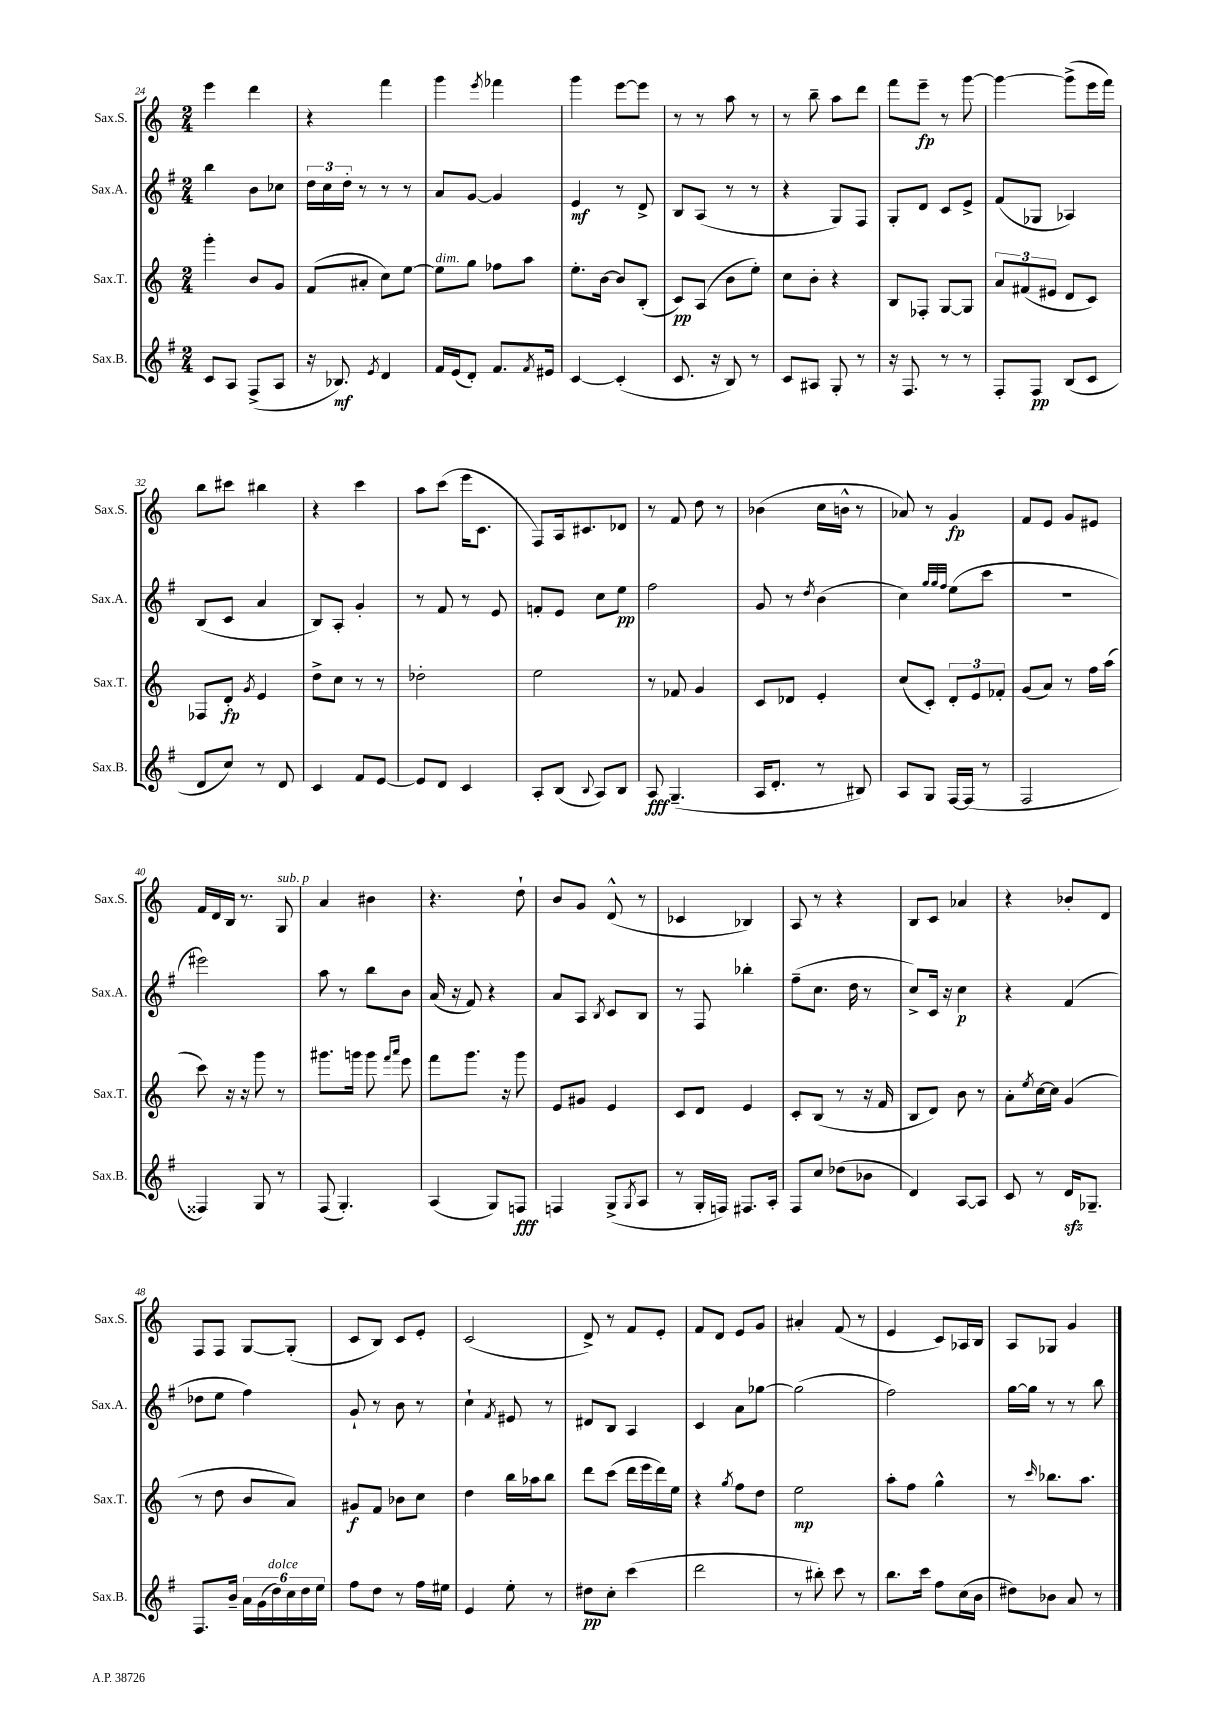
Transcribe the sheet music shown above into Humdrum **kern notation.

**kern	**dynam	**kern	**dynam	**kern	**dynam	**kern	**dynam
*part4	*part4	*part3	*part3	*part2	*part2	*part1	*part1
*staff4	*staff4	*staff3	*staff3	*staff2	*staff2	*staff1	*staff1
*I"Sax.B.	*	*I"Sax.T.	*	*I"Sax.A.	*	*I"Sax.S.	*
*I'Sax.B.	*	*I'Sax.T.	*	*I'Sax.A.	*	*I'Sax.S.	*
*clefG2	*	*clefG2	*	*clefG2	*	*clefG2	*
*k[f#]	*	*k[]	*	*k[f#]	*	*k[]	*
*M2/4	*	*M2/4	*	*M2/4	*	*M2/4	*
=24	=24	=24	=24	=24	=24	=24	=24
8c/L	.	4ggg'\	.	4bb\	.	4eee\	.
8A/J	.	.	.	.	.	.	.
(8F#^/L	.	8b/L	.	8b\L	.	4ddd\	.
8A/J	.	8g/J	.	8cc-X\J	.	.	.
=25	=25	=25	=25	=25	=25	=25	=25
16r	.	(8f/L	.	24dd\LL	.	4r	.
.	.	.	.	24cc\	.	.	.
8.B-X/)	mf	.	.	.	.	.	.
.	.	.	.	24dd'\JJ	.	.	.
.	.	8a#X'/J	.	8r	.	.	.
8qe/	.	.	.	.	.	.	.
4d/	.	8cc\L)	.	8r	.	4fff\	.
.	.	[8ee\J	.	8r	.	.	.
=26	=26	=26	=26	=26	=26	=26	=26
!	!	!LO:TX:a:i:t=dim.	!	!	!	!	!
16f#/LL	.	8ee\L]	.	8a/L	.	4ggg\	.
(16e/J	.	.	.	.	.	.	.
8d'/J)	.	8gg\J	.	[8g/J	.	.	.
.	.	.	.	.	.	8qeee/	.
8.f#/L	.	8ff-X\L	.	4g/]	.	4fff-X\	.
.	.	8aa\J	.	.	.	.	.
8qf#/	.	.	.	.	.	.	.
16e#X/Jk	.	.	.	.	.	.	.
=27	=27	=27	=27	=27	=27	=27	=27
[4c/	.	8.ee'\L	.	4e/	mf	4ggg\	.
.	.	[16b\Jk	.	.	.	.	.
(4c'/]	.	8b/L]	.	8r	.	[8eee\L	.
.	.	(8B'/J	.	8d^/	.	8eee\J]	.
=28	=28	=28	=28	=28	=28	=28	=28
8.c/	.	8c/L)	pp	8B/L	.	8r	.
.	.	(8A/J	.	(8A/J	.	8r	.
16r	.	.	.	.	.	.	.
8B/)	.	8b\L	.	8r	.	8aa\	.
8r	.	8ee'\J)	.	8r	.	8r	.
=29	=29	=29	=29	=29	=29	=29	=29
8c/L	.	8cc\L	.	4r	.	8r	.
8A#X/J	.	8b'\J	.	.	.	8bb~\	.
8G'/	.	4r	.	8G/L)	.	8aa\L	.
8r	.	.	.	8F#/J	.	8ddd\J	.
=30	=30	=30	=30	=30	=30	=30	=30
16r	.	8B/L	.	8G'/L	.	8fff\L	.
8.F#/	.	.	.	.	.	.	.
.	.	8F-X'/J	.	8d/J	.	8eee~\J	fp
8r	.	[8G/L	.	8c/L	.	8r	.
8r	.	8G/J]	.	8e^/J	.	[8ggg\	.
=31	=31	=31	=31	=31	=31	=31	=31
8F#'/L	.	12a/L	.	(8f#/L	.	4ggg\_	.
.	.	(12f#X/	.	.	.	.	.
8F#/J	pp	.	.	8G-X/J	.	.	.
.	.	12e#X/J	.	.	.	.	.
(8B/L	.	8d/L	.	4A-X/)	.	(8ggg^\L]	.
8c/J	.	8c/J)	.	.	.	16eee\L	.
.	.	.	.	.	.	16fff\JJ)	.
!!LO:LB:g=z
=32	=32	=32	=32	=32	=32	=32	=32
8d/L	.	8F-X/L	.	(8B/L	.	8bb\L	.
8cc/J)	.	8d'/J	fp	8c/J	.	8ccc#X\J	.
.	.	8qg/	.	.	.	.	.
8r	.	4e/	.	4a/	.	4bb#X\	.
8d/	.	.	.	.	.	.	.
=33	=33	=33	=33	=33	=33	=33	=33
4c/	.	8dd^\L	.	8B/L)	.	4r	.
.	.	8cc\J	.	8A'/J	.	.	.
8f#/L	.	8r	.	4g'/	.	4ccc\	.
[8e/J	.	8r	.	.	.	.	.
=34	=34	=34	=34	=34	=34	=34	=34
8e/L]	.	2dd-X'\	.	8r	.	8aa\L	.
8d/J	.	.	.	8f#/	.	(8ccc\J	.
4c/	.	.	.	8r	.	16eee\KL	.
.	.	.	.	.	.	8.c\J	.
.	.	.	.	8e/	.	.	.
=35	=35	=35	=35	=35	=35	=35	=35
8A'/L	.	2ee\	.	8fn'/L	.	8F/L)	.
(8B/J	.	.	.	8e/J	.	16A/k	.
.	.	.	.	.	.	8.c#X/	.
8qqB/	.	.	.	.	.	.	.
8A/L)	.	.	.	8cc\L	.	.	.
8B/J	.	.	.	8ee\J	pp	8d-X/J	.
=36	=36	=36	=36	=36	=36	=36	=36
8A/	fff	8r	.	2ff#\	.	8r	.
(4.G~/	.	8f-X/	.	.	.	8f/	.
.	.	4g/	.	.	.	8dd\	.
.	.	.	.	.	.	8r	.
=37	=37	=37	=37	=37	=37	=37	=37
16A/KL	.	8c/L	.	8g/	.	(4b-X\	.
8.d'/J	.	.	.	.	.	.	.
.	.	8d-X/J	.	8r	.	.	.
.	.	.	.	8qdd/	.	.	.
8r	.	4e'/	.	(4b\	.	16cc\LL	.
.	.	.	.	.	.	16bn^^\JJ	.
8B#X/)	.	.	.	.	.	8r	.
=38	=38	=38	=38	=38	=38	=38	=38
8A/L	.	(8cc/L	.	4cc\)	.	8a-X/)	.
8G/J	.	8c'/J)	.	.	.	8r	.
.	.	.	.	32qqgg/LLL	.	.	.
.	.	.	.	32qqgg/	.	.	.
.	.	.	.	32qqff#/JJJ	.	.	.
[16F#/LL	.	12d'/L	.	(8ee\L	.	4g/	fp
(16F#/JJ]	.	.	.	.	.	.	.
.	.	12e/	.	.	.	.	.
8r	.	.	.	8ccc\J	.	.	.
.	.	12f-X'/J	.	.	.	.	.
=39	=39	=39	=39	=39	=39	=39	=39
2F#/	.	(8g/L	.	2r	.	8f/L	.
.	.	8a/J)	.	.	.	8e/J	.
.	.	8r	.	.	.	8g/L	.
.	.	16ff\LL	.	.	.	8e#X/J	.
.	.	(16aa\JJ	.	.	.	.	.
!!LO:LB:g=z
=40	=40	=40	=40	=40	=40	=40	=40
4F##X/)	.	8ccc\)	.	2eee#X\)	.	16f/LL	.
.	.	.	.	.	.	16d/	.
.	.	16r	.	.	.	16B/JJ	.
.	.	16r	.	.	.	8.r	.
8G/	.	8ggg\	.	.	.	.	.
!	!	!	!	!	!	!LO:TX:a:i:t=sub. p	!
8r	.	8r	.	.	.	8G/	.
=41	=41	=41	=41	=41	=41	=41	=41
(8F#/	.	8.ggg#X\L	.	8aa\	.	4a/	.
4.G'/)	.	.	.	8r	.	.	.
.	.	16gggn\Jk	.	.	.	.	.
.	.	8ggg\	.	8bb\L	.	4b#X\	.
.	.	16qqfff/LL	.	.	.	.	.
.	.	16qqaaa/JJ	.	.	.	.	.
.	.	8eee\	.	8b\J	.	.	.
=42	=42	=42	=42	=42	=42	=42	=42
(4A/	.	8fff\L	.	(16a/	.	4.r	.
.	.	.	.	16r	.	.	.
.	.	8.ggg\J	.	8f#/)	.	.	.
8G/L)	.	.	.	4r	.	.	.
.	.	16r	.	.	.	.	.
8Fn/J	fff	8ggg\	.	.	.	8dd`\	.
=43	=43	=43	=43	=43	=43	=43	=43
4Fn/	.	8e/L	.	8a/L	.	8b/L	.
.	.	8g#X/J	.	8A/J	.	8g/J	.
.	.	.	.	8qB/	.	.	.
(8G^/L	.	4e/	.	8c/L	.	(8d^^/	.
8qG/	.	.	.	.	.	.	.
8A/J	.	.	.	8B/J	.	8r	.
=44	=44	=44	=44	=44	=44	=44	=44
8r	.	8c/L	.	8r	.	4c-X/	.
16G'/LL	.	8d/J	.	8F#/	.	.	.
16Fn/JJ)	.	.	.	.	.	.	.
8.F#X/L	.	4e/	.	4bb-X'\	.	4B-X/)	.
16A'/Jk	.	.	.	.	.	.	.
=45	=45	=45	=45	=45	=45	=45	=45
8F#/L	.	8c'/L	.	(8ff#~\L	.	8A/	.
8cc/J	.	(8B/J	.	8.cc\J	.	8r	.
(8dd-X\L	.	8r	.	.	.	4r	.
.	.	.	.	16dd\	.	.	.
8b-X\J	.	16r	.	8r	.	.	.
.	.	16f/	.	.	.	.	.
=46	=46	=46	=46	=46	=46	=46	=46
4d/)	.	8B/L	.	8cc^/L)	.	8B/L	.
.	.	8d/J)	.	16c/Jk	.	8c/J	.
.	.	.	.	16r	.	.	.
[8A/L	.	8b\	.	4cc\	p	4a-X/	.
8A/J]	.	8r	.	.	.	.	.
=47	=47	=47	=47	=47	=47	=47	=47
8c/	.	8a'\L	.	4r	.	4r	.
.	.	8qee/	.	.	.	.	.
8r	.	[16cc\L	.	.	.	.	.
.	.	16cc\JJ]	.	.	.	.	.
16dzz/KL	.	(4g/	.	(4f#/	.	8b-X'/L	.
8.G-X~/J	.	.	.	.	.	.	.
.	.	.	.	.	.	8d/J	.
!!LO:LB:g=z
=48	=48	=48	=48	=48	=48	=48	=48
8.F#/L	.	8r	.	8dd-X\L	.	8F/L	.
.	.	8dd\	.	8ee\J	.	8F/J	.
16b~/Jk	.	.	.	.	.	.	.
24a\LL	.	8b/L	.	4ff#\)	.	[8G/L	.
(24g\	.	.	.	.	.	.	.
!LO:TX:a:i:t=dolce	!	!	!	!	!	!	!
24dd\)	.	.	.	.	.	.	.
24cc\	.	8a/J)	.	.	.	(8G'/J]	.
24dd\	.	.	.	.	.	.	.
24ee\JJ	.	.	.	.	.	.	.
=49	=49	=49	=49	=49	=49	=49	=49
8ff#\L	.	8g#X/L	f	8g`/	.	8c/L	.
8dd\J	.	8f/J	.	8r	.	8B/J)	.
8r	.	8b-X\L	.	8b\	.	8c/L	.
16ff#\LL	.	8cc\J	.	8r	.	8e'/J	.
16ee#X\JJ	.	.	.	.	.	.	.
=50	=50	=50	=50	=50	=50	=50	=50
4e/	.	4dd\	.	4cc`\	.	(2c/	.
.	.	.	.	8qf#/	.	.	.
8ee'\	.	16bb\LL	.	8e#X/	.	.	.
.	.	16aa-X\J	.	.	.	.	.
8r	.	8bb\J	.	8r	.	.	.
=51	=51	=51	=51	=51	=51	=51	=51
8dd#X\L	pp	8ddd\L	.	8d#X/L	.	8d^/)	.
8cc'\J	.	(8ccc\J	.	8B/J	.	8r	.
(4ccc\	.	16ddd\LL	.	4A/	.	8f/L	.
.	.	16eee\	.	.	.	.	.
.	.	16ddd\)	.	.	.	8e'/J	.
.	.	16ee\JJ	.	.	.	.	.
=52	=52	=52	=52	=52	=52	=52	=52
2ddd\	.	4r	.	4c/	.	8f/L	.
.	.	.	.	.	.	8d/J	.
.	.	8qgg/	.	.	.	.	.
.	.	8ff\L	.	8a\L	.	8e/L	.
.	.	8dd\J	.	[8gg-X\J	.	8g/J	.
=53	=53	=53	=53	=53	=53	=53	=53
8r	.	2ee\	mp	(2gg-\]	.	4a#X'/	.
8bb#X'\)	.	.	.	.	.	.	.
8ccc\	.	.	.	.	.	(8f/	.
8r	.	.	.	.	.	8r	.
=54	=54	=54	=54	=54	=54	=54	=54
8.bb\L	.	8aa'\L	.	2ff#\)	.	4e/	.
.	.	8ff\J	.	.	.	.	.
16ccc\Jk	.	.	.	.	.	.	.
8ff#\L	.	4gg^^\	.	.	.	8c/L)	.
(16cc\L	.	.	.	.	.	16A-X/L	.
16b\JJ	.	.	.	.	.	16B/JJ	.
=55	=55	=55	=55	=55	=55	=55	=55
8dd#X\L)	.	8r	.	[16gg\LL	.	8A/L	.
.	.	.	.	16gg\JJ]	.	.	.
.	.	16qqccc/	.	.	.	.	.
8b-X\J	.	8.bb-X\L	.	8r	.	8G-X/J	.
8a/	.	.	.	8r	.	4g/	.
.	.	8.aa\J	.	.	.	.	.
8r	.	.	.	8bb\	.	.	.
==	==	==	==	==	==	==	==
*-	*-	*-	*-	*-	*-	*-	*-
